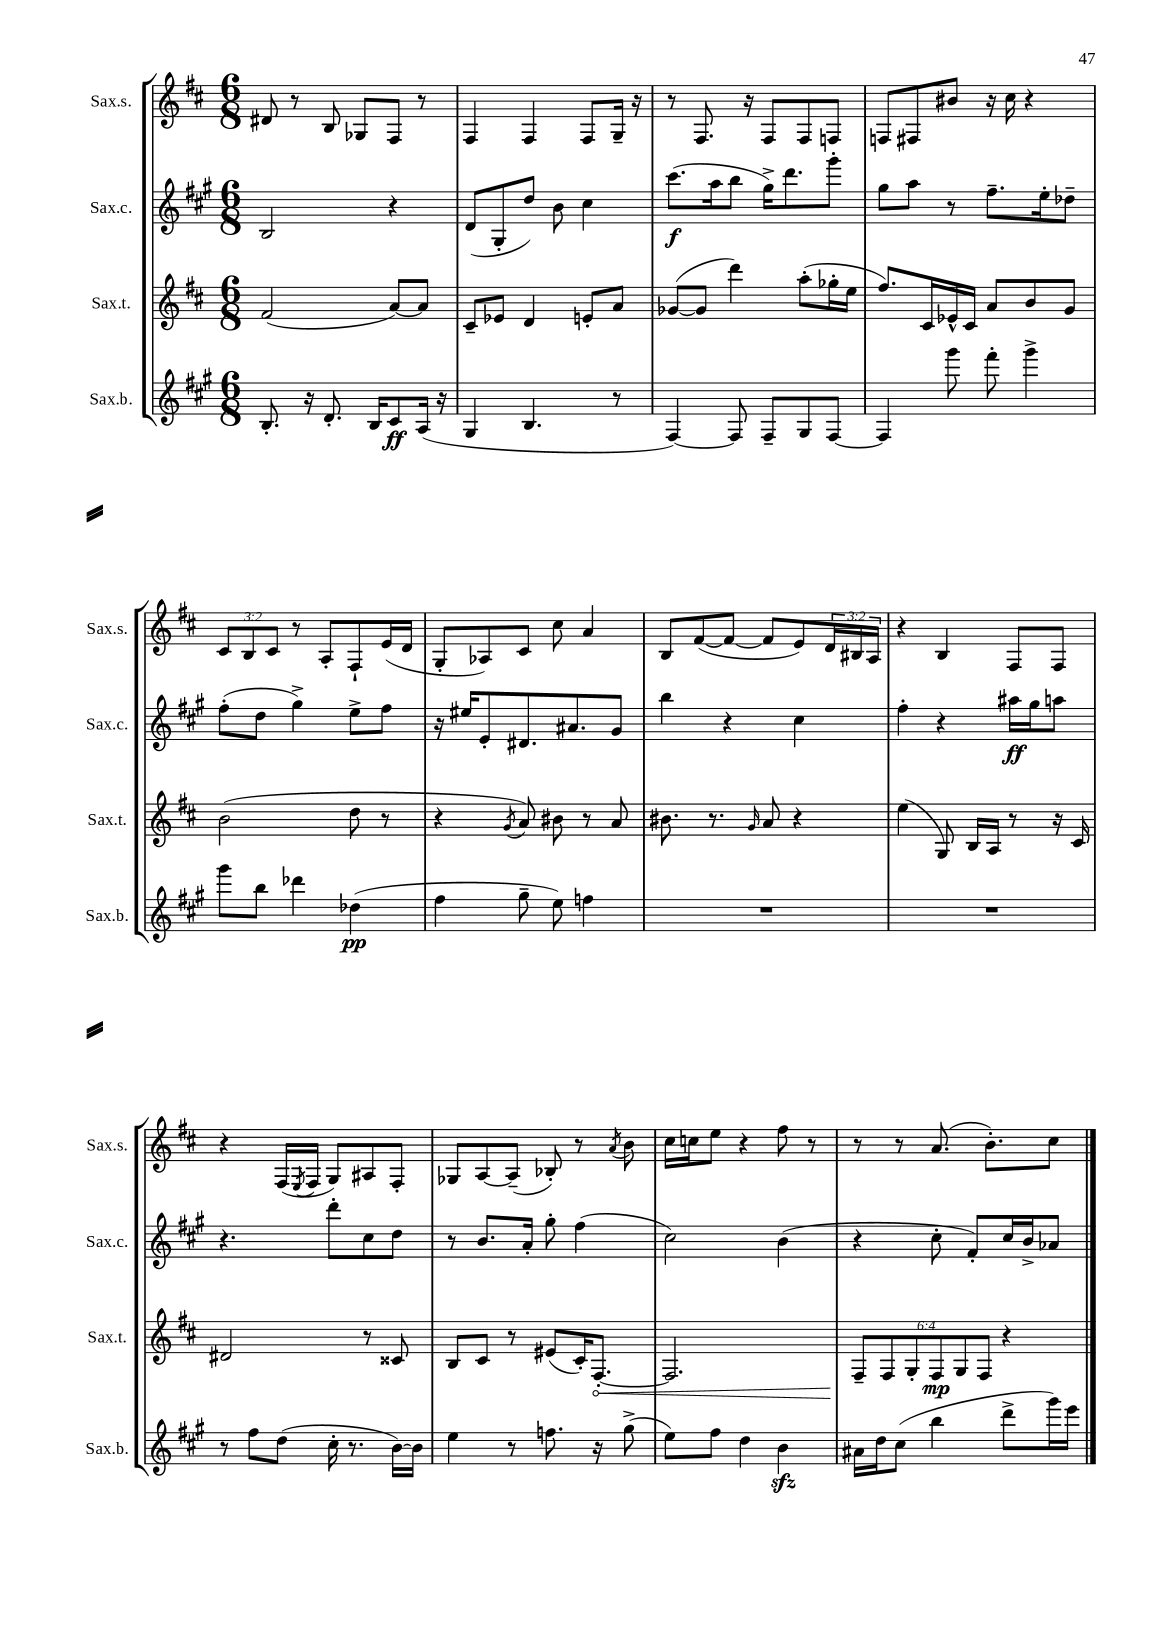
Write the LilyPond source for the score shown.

<<
\new StaffGroup <<
\new Staff = "s0" \with { instrumentName = "Sax.s." shortInstrumentName = "Sax.s." } {
    \clef treble \key d \major \numericTimeSignature \time 6/8 \override Staff.TupletNumber.text = #tuplet-number::calc-fraction-text
    dis'8 r8 b8 ges8 fis8 r8 |
    fis4 fis4 fis8 g16-- r16 |
    r8 fis8. r16 fis8 fis8 f8 |
    f8 fis8 bis'8 r16 cis''16 r4 |
    \tuplet 3/2 { cis'8 b8 cis'8 } r8 a8-. fis8-! e'16( d'16 |
    g8-. aes8) cis'8 cis''8 a'4 |
    b8 fis'8~( fis'8~ fis'8 e'8) \tuplet 3/2 { d'16 bis16 a16 } |
    r4 b4 fis8 fis8 |
    r4 fis16( \acciaccatura { e8 } fis16 g8) ais8 fis8-. |
    ges8 a8~ a8--( bes8-.) r8 \acciaccatura { a'8 } b'8 |
    cis''16 c''16 e''8 r4 fis''8 r8 |
    r8 r8 a'8.( b'8.-.) cis''8 \bar "|." |
}
\new Staff = "s1" \with { instrumentName = "Sax.c." shortInstrumentName = "Sax.c." } {
    \clef treble \key a \major \numericTimeSignature \time 6/8
    b2 r4 |
    d'8( gis8-. d''8) b'8 cis''4 |
    cis'''8.\f( a''16 b''8 gis''16->) d'''8. gis'''8-. |
    gis''8 a''8 r8 fis''8.-- e''16-. des''8-- |
    fis''8-.( d''8 gis''4->) e''8-> fis''8 |
    r16 eis''16 e'8-. dis'8. ais'8. gis'8 |
    b''4 r4 cis''4 |
    fis''4-. r4 ais''16\ff gis''16 a''8 |
    r4. d'''8-. cis''8 d''8 |
    r8 b'8. a'16-. gis''8-. fis''4( |
    cis''2) b'4( |
    r4 cis''8-. fis'8-.) cis''16 b'16-> aes'8 \bar "|." |
}
\new Staff = "s2" \with { instrumentName = "Sax.t." shortInstrumentName = "Sax.t." } {
    \clef treble \key d \major \numericTimeSignature \time 6/8 \override Staff.TupletNumber.text = #tuplet-number::calc-fraction-text
    fis'2( a'8~) a'8 |
    cis'8-- ees'8 d'4 e'8-. a'8 |
    ges'8~( ges'8 d'''4) a''8-.( ges''16-. e''16 |
    fis''8.) cis'16 ees'16-^ cis'16 a'8 b'8 g'8 |
    b'2( d''8 r8 |
    r4 \acciaccatura { g'8 } a'8) bis'8 r8 a'8 |
    bis'8. r8. \grace { g'16 } a'8 r4 |
    e''4( g8) b16 a16 r8 r16 cis'16 |
    dis'2 r8 cisis'8 |
    b8 cis'8 r8 eis'8( cis'16-.) \once \override Hairpin.circled-tip = ##t fis8.~-.\< |
    fis2. |
    \tuplet 6/4 { fis8--\! fis8 g8-. fis8\mp g8 fis8 } r4 \bar "|." |
}
\new Staff = "s3" \with { instrumentName = "Sax.b." shortInstrumentName = "Sax.b." } {
    \clef treble \key a \major \numericTimeSignature \time 6/8
    b8.-. r16 d'8.-. b16 cis'8\ff a16( r16 |
    gis4 b4. r8 |
    fis4~) fis8 fis8-- gis8 fis8~ |
    fis4 gis'''8 fis'''8-. gis'''4-> |
    gis'''8 b''8 des'''4 des''4\pp( |
    fis''4 gis''8-- e''8) f''4 |
    R2. |
    R2. |
    r8 fis''8 d''8( cis''16-. r8. b'16~) b'16 |
    e''4 r8 f''8. r16 gis''8->( |
    e''8) fis''8 d''4 b'4\sfz |
    ais'16 d''16 cis''8( b''4 d'''8-> gis'''16) e'''16 \bar "|." |
}
>>
>>
\layout { \context { \Score \remove "Bar_number_engraver" } }
